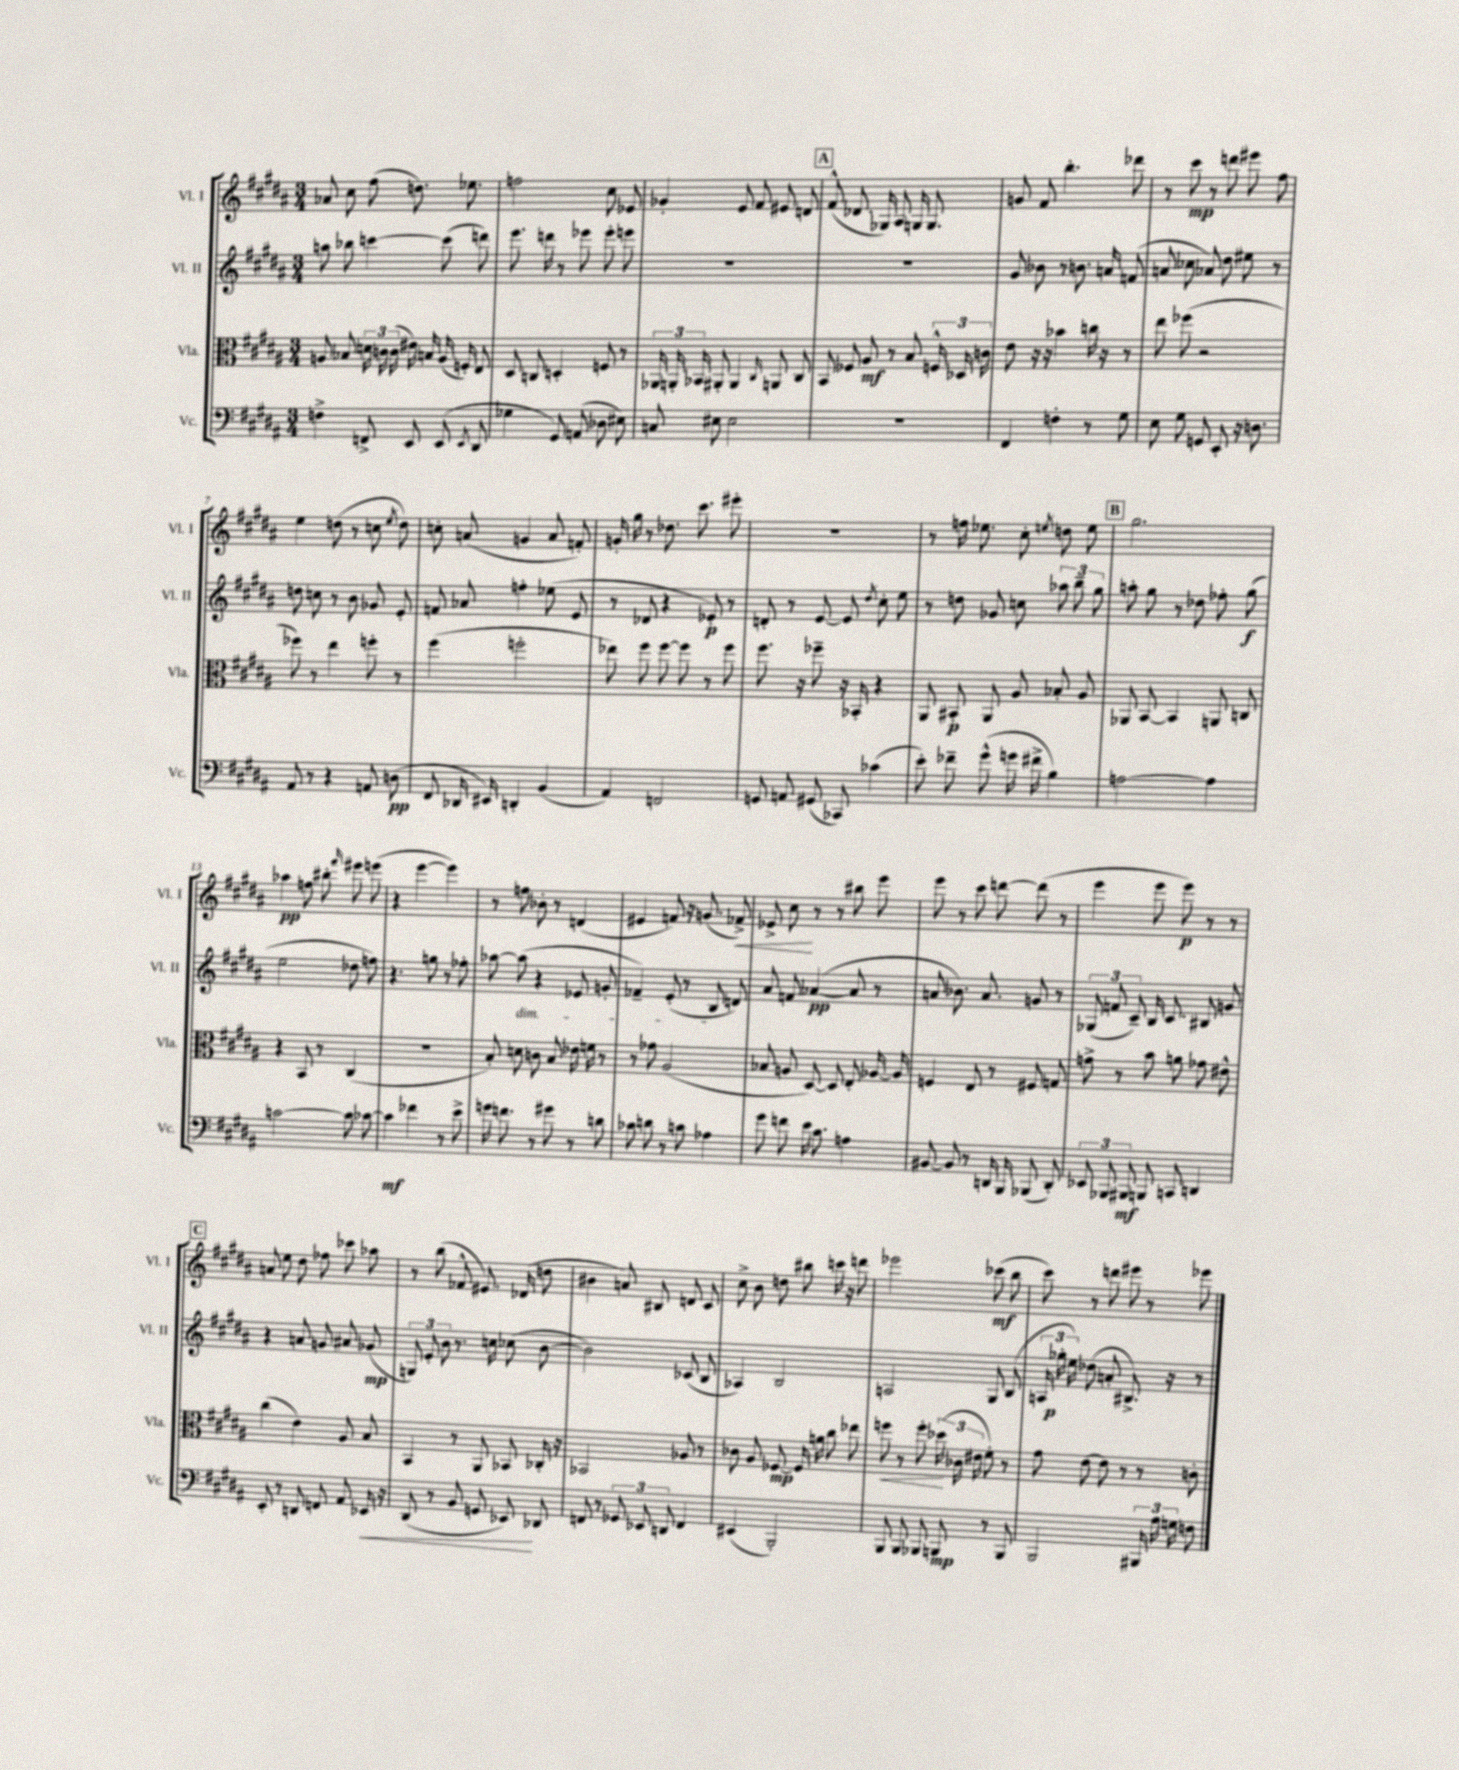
<<
\new StaffGroup <<
\new Staff = "s0" \with { instrumentName = "Vl. I" shortInstrumentName = "Vl. I" } {
    \clef treble \key b \major \numericTimeSignature \time 3/4
    \autoBeamOff aes'8 cis''8 fis''8( d''8.) ees''8. |
    f''2 cis''8 ees'8 |
    ges'4-. e'8 fis'8 eis'8 d'8 |
    \mark \markup { \box "A" } fis'8-^( des'8. ges16) ais8 g16 g8. |
    g'8 fis'8 b''4.-. des'''8 |
    r8 cis'''8\mp r8 d'''8 eis'''8 fis''8 |
    e''4 d''8( r8 c''8 \acciaccatura { e''8 } d''8) |
    c''8-. a'8( g'4 a'8 f'8-.) |
    g'16-. gis''16 r8 des''8. cis'''8. eis'''8-. |
    R2. |
    r8 f''16 ees''8. cis''8-. \acciaccatura { e''8 } d''8 e''8 |
    \mark \markup { \box "B" } gis''2. |
    aes''4\pp f''8 bis''8-. \grace { fis'''16 } eis'''8 e'''8( |
    r4 e'''4~ e'''4) |
    r8 f''8 bes'8-. r8 d'4( |
    eis'4 f'8) r16 g'8.( fes'8->\<) |
    ees'8-> cis''8\! r8 r8 bis''8 e'''8 |
    e'''8 r8 cis'''8 d'''8~ d'''8( r8 |
    e'''4 e'''8 e'''8\p) r8 r8 |
    \mark \markup { \box "C" } a'8 e''8 dis''8 fes''8 ces'''8 aes''8 |
    r8 b''8( fes'8-^ eis'8.) des'16( d''8 |
    bis'4 a'8) bis8 d'8 cis'8 |
    cis''8-> b'8 d''8 bis''8 c'''16 r16 d'''8 |
    ees'''2 ces'''8\mf( b''8 |
    cis'''8) r8 d'''8 eis'''8 r8 ees'''8 \bar "|." |
}
\new Staff = "s1" \with { instrumentName = "Vl. II" shortInstrumentName = "Vl. II" } {
    \clef treble \key b \major \numericTimeSignature \time 3/4
    \autoBeamOff a''8 bes''8 c'''4~ c'''8( d'''8) |
    e'''8. d'''16 r8 ees'''8 ees'''8-. e'''8 |
    R2. |
    \mark \markup { \box "A" } R2. |
    gis'8 bes'8 r8 b'8. a'16 f'8( |
    a'8 ces''8 aes'8) dis''8 eis''8 r8 |
    d''8 c''8 r8 b'8 ges'8 e'8-. |
    f'8 aes'8 f''4-. ees''8( e'8 |
    r8 des'8 r4 ees'8-.\p) r8 |
    d'8-. r8 e'8~ e'8 \acciaccatura { dis''8 } cis''8-. e''8 |
    r8 d''8 ges'8 c''8 \tuplet 3/2 { aes''8 b''8-- gis''8 } |
    \mark \markup { \box "B" } a''8-. gis''8 r8 des''8 fes''8-. gis''8\f( |
    e''2 des''8 f''8) |
    r4. g''8 r8 fes''8-. |
    aes''8~ aes''8\dim( r4 ees'8 g'8-. |
    fes'4--) e'8-.( r8 b8\! d'8) |
    ais'8 f'8 aes'4~\pp( aes'8 r8 |
    a'8 bes'8.) a'8. g'8 r8 |
    \tuplet 3/2 { ges8( f'8 cis'8--) } b16 cis'8. bis8 g'8 |
    \mark \markup { \box "C" } r4 a'8 g'8 ais'8 ges'8\mp( |
    \tuplet 3/2 { g8) e'8-. b'8 } r8. c''16 ces''8( b'8~ |
    b'2) ces'8( b8 |
    aes4) b2 |
    a2 gis8 b8( |
    \tuplet 3/2 { a16 ges''16-.\p e''16) } des''8( a'8-. bis8.->) r16 r8 \bar "|." |
}
\new Staff = "s2" \with { instrumentName = "Vla." shortInstrumentName = "Vla." } {
    \clef alto \key b \major \numericTimeSignature \time 3/4
    \autoBeamOff a8 bes8 \tuplet 3/2 { d'16 c'16 c'16( } eis'16) b16 a16( f16-.) e8 |
    dis8 c8 d4-. f8 r8 |
    \tuplet 3/2 { aes,16 a,16-. bes,16 } ais,8-. ais,4 \grace { cis16 } a,8 cis8 |
    \mark \markup { \box "A" } b,8 fes8 ais8\mf r8 b8 \tuplet 3/2 { f16-^ des16 c'16 } |
    e'8 r16 r16 bes'4 c''16 r16 r8 |
    e''8 fes''8( r2 |
    fes''8) r8 e''4 f''8-. r8 |
    fis''4( f''2-. |
    ees''8) fis''8 fis''8~ fis''8 r8 fis''8 |
    fis''8. r16 fes''8-- r16 bes,16-. r4 |
    ais,8 bis,8-.\p ais,8 ais8 bes8-. ais8 |
    \mark \markup { \box "B" } aes,8 b,8~ b,4 a,8 c8 |
    r4 b,8 r8 cis4( |
    R2. |
    b8-.) d'8 c'8 b8 ees'16 f'16 r8 |
    r8 ges'8 ais2( |
    bes8 a8 dis8~) dis8 e8-. aes16~ aes16 |
    f4 e8 r8 fis8 g8 |
    g'8-> r8 b'8 a'8 ges'8 eis'8-^ |
    \mark \markup { \box "C" } cis''4( e'4) ais8 b8 |
    b,4 r8 ais,8 bes,8 ces16-. r16 |
    bes,2 aes8 r8 |
    ces'8 ais8 fes8~\mp fes16 a'16 cis''8 ees''8 |
    f''8\< r8 f''8-. \tuplet 3/2 { des''16\!( ces'16 eis'16 } fis'8-.) r8 |
    gis'8 e'8~ e'8 r8 r8 c'8-. \bar "|." |
}
\new Staff = "s3" \with { instrumentName = "Vc." shortInstrumentName = "Vc." } {
    \clef bass \key b \major \numericTimeSignature \time 3/4
    \autoBeamOff f4-> f,8-> e,8 e,8( \acciaccatura { e,8 } dis,8 |
    ges4 gis,8) a,8( des8 eis8) |
    c8 eis8 eis2 |
    \mark \markup { \box "A" } R2. |
    fis,4 f4-. r8 gis8 |
    e8 gis8 g,8 e,8-. r16 d8. |
    ais,8 r8 r4 a,8 d8\pp( |
    fis,8 des,16 eis,16) d,4-. b,4( |
    ais,4) f,2 |
    g,8 a,8 gis,8( ces,8) ces'4( |
    e'8-.) fes'8-- gis'8-^( g'16 fis'16-> b4) |
    \mark \markup { \box "B" } a2~ a4 |
    c'2~ c'8 ces'8~ |
    ces'4\mf fes'4 r8 e'8-> |
    g'16 f'8. r8 gis'8 r8 d'8 |
    ces'8 d'8 r8 c'8 aes4 |
    gis'8 f'8 e'16 cis'8. a4 |
    bis,8~ bis,8 r8 d,16 b,,16 bes,,8( d,8-.) |
    \tuplet 3/2 { ees,8 bes,,8 bis,,8\mf } b,,8 c,8 d,4 |
    \mark \markup { \box "C" } e,8-. r8 d,8 f,8 ais,8 ees,16\< r16 |
    dis,8( r8 b,8 g,8 ees,8\!) des,8 |
    f,8 r8 \tuplet 3/2 { ges,8 ees,8 d,8 } f,4 |
    eis,4( b,,2-.) |
    b,,8 b,,8 bes,,8 b,,8\mp r8 b,,8 |
    b,,2 \tuplet 3/2 { bis,,16 ais16 g16 } f8 \bar "|." |
}
>>
>>
